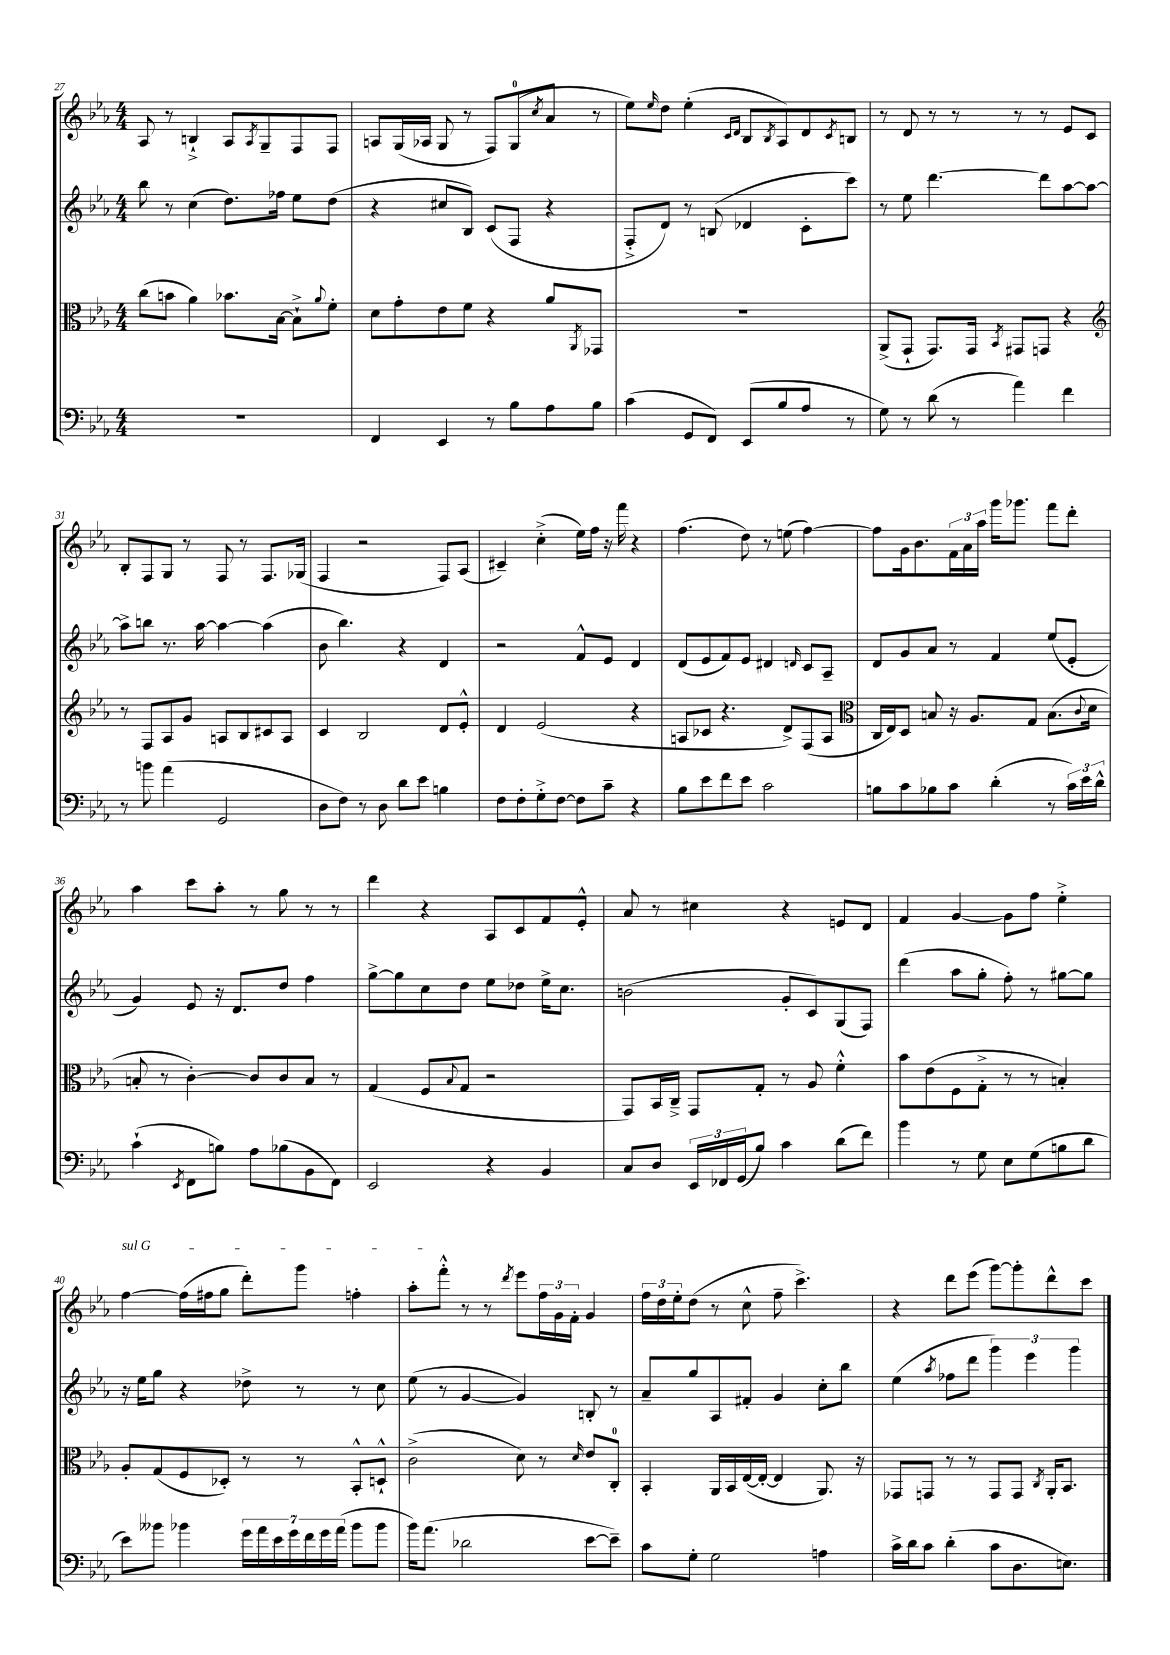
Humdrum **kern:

**kern	**kern	**kern	**kern
*part4	*part3	*part2	*part1
*staff4	*staff3	*staff2	*staff1
*clefF4	*clefC3	*clefG2	*clefG2
*k[b-e-a-]	*k[b-e-a-]	*k[b-e-a-]	*k[b-e-a-]
*M4/4	*M4/4	*M4/4	*M4/4
=27	=27	=27	=27
1r	(8cc\L	8bb-\	8A-/
.	8bn\J	8r	8r
.	4a-\)	(4cc\	4Bn`^/
.	8.b-X\L	8.dd\L)	8A-/L
.	.	.	8qA-/
.	.	.	8G~/
.	[16B-\Jk	16ff-X\Jk	.
.	8B-`^\L]	8ee-\L	8F/
.	8qqa-/	.	.
.	8f'\J	(8dd\J	8F/J
=28	=28	=28	=28
4FF/	8d\L	4r	8An/L
.	8g'\	.	(16G/L
.	.	.	16A-X/JJ
4EE-/	8e-\	8cc#X/L	8G/
.	8f\J	8B-/J)	8r
8r	4r	(8c/L	8F/L)
8B-\L	.	8F/J	(8G/
.	.	.	8qcc/
8A-\	8a-/L	4r	8a-/J
.	8qAA-/	.	.
8B-\J	8GG-X/J	.	8r
=29	=29	=29	=29
(4c\	1r	8F'^/L	8ee-\L)
.	.	.	16qqee-/
.	.	8d/J)	8dd\J
8GG/L	.	8r	(4ee-'\
8FF/J)	.	(8Bn/	.
.	.	.	16qqc/LL
.	.	.	16qqd/JJ
(8EE-/L	.	4d-X/	8B-/L
.	.	.	8qB-/
8B-/	.	.	8A-/)
8A-/J	.	8c'\L	8d/
.	.	.	8qc/
8r	.	8ccc\J)	8Bn/J
=30	=30	=30	=30
8G\)	(8AA-^/L	8r	8r
8r	8GG`/J	8ee-\	8d/
(8d\	8.GG/L)	[4.ddd\	8r
8r	.	.	8r
.	16GG/Jk	.	.
.	8qBB-/	.	.
4a-\)	8GG#X/L	.	8r
.	8GGn/J	8ddd\L]	8r
4f\	4r	[8aa-\	8e-/L
.	.	8aa-\J_	8c/J
!!LO:LB:g=z
=31	=31	=31	=31
*	*clefG2	*	*
8r	8r	8aa-^\L]	8B-'/L
8bn\	8F/L	8bbn\J	8F/
(4a-\	8A-/	8.r	8G/J
.	8g/J	.	8r
.	.	[16aa-\	.
2GG/	8An/L	4aa-\_	8F/
.	8B-/	.	8r
.	8c#X/	(4aa-\]	8.F/L
.	8A/J	.	.
.	.	.	(16G-X/Jk
=32	=32	=32	=32
8D\L	4c/	8b-\	4F/
8F\J)	.	4.bb-\)	.
8r	2B-/	.	2r
8D\	.	.	.
8d\L	.	4r	.
8e-\J	.	.	.
4Bn\	8d/L	4d/	8F/L)
.	8e-'^^/J	.	(8A-/J
=33	=33	=33	=33
8F\L	4d/	2r	4c#X~/)
8F'\	.	.	.
8G'^\	(2e-/	.	(4cc'^\
[8F\J	.	.	.
8F\L]	.	8f^^/L	16ee-\LL)
.	.	.	16ff\JJ
8c~\J	.	8e-/J	16r
.	.	.	16fff\
4r	4r	4d/	4r
=34	=34	=34	=34
8B-\L	8An/L	(8d/L	(4.ff\
8e-\	8c-X/J	8e-/	.
8f\	4.r	8f/)	.
8e-\J	.	8e-/J	8dd\)
2c\	.	4d#X/	8r
.	8d^/L)	.	(8een\
.	.	16qqdn/	.
.	(8F/	8c/L	[4ff\)
.	8A/J	8A-~/J	.
=35	=35	=35	=35
*	*clefC3	*	*
8Bn\L	16C/LL	8d/L	8ff\L]
.	16E-/J)	.	.
8c\	8D/J	8g/	16g\k
.	.	.	8.b-\
8B-X\	8Bn/	8a-/J	.
8c\J	16r	8r	24f\L
.	.	.	24a-\
.	8.A-/L	.	.
.	.	.	24aa-\JJ
(4d'\	.	4f/	16ggg\KL
.	.	.	8.ggg-X\J
.	8G/J	.	.
8r	(8.B\L	(8ee-/L	8fff\L
24c\LL)	.	8e-'/J	8ddd'\J
24e-\	.	.	.
.	8qqc/	.	.
.	16d\Jk	.	.
24d^^\JJ	.	.	.
!!LO:LB:g=z
=36	=36	=36	=36
(4c`\	8Bn'/	4g/)	4aa-\
.	8r	.	.
8qEE-/	.	.	.
8FF\L	[4c'\)	8e-/	8ccc\L
8Bn\J)	.	16r	8aa-'\J
.	.	8.d/L	.
8A-\L	8c/L]	.	8r
(8B-X\	8c/	8dd/J	8gg\
8BB-\	8B/J	4ff\	8r
8FF\J)	8r	.	8r
=37	=37	=37	=37
2EE-/	(4G/	[8gg^\L	4ddd\
.	.	8gg\]	.
.	8F/L	8cc\	4r
.	8qqB-/	.	.
.	8G/J	8dd\J	.
4r	2r	8ee-\L	8A-/L
.	.	8dd-X\J	8c/
4BB-/	.	16ee-^\KL	8f/
.	.	8.cc\J	.
.	.	.	8e-'^^/J
=38	=38	=38	=38
8C/L	8GG/L)	(2bn\	8a-/
8D/J	16BB-/L	.	8r
.	16C~^/JJ	.	.
24EE-/LL	8GG/L	.	4cc#X\
24FF-X/	.	.	.
(24GG/J	.	.	.
8B-/J)	8G'/J	.	.
4c\	8r	8g'/L	4r
.	8A-/	8c/)	.
(8d\L	4f'^^\	(8G/	8en/L
8f\J)	.	8F/J)	8d/J
=39	=39	=39	=39
4b-\	8b-\L	(4ddd\	4f/
.	(8e-\	.	.
8r	8F\	8aa-\L	[4g/
8G\	8G'^\J	8gg'\J	.
8E-\L	8r	8ff'\)	8g\L]
(8G\	8r	8r	8ff\J
8Bn\	4Bn'/)	[8gg#X\L	4ee-'^\
8d\J	.	8gg#\J]	.
!!LO:LB:g=z
=40	=40	=40	=40
!	!	!	!LO:TX:a:i:t=sul G
8e-\L)	8A-'/L	16r	[4ff\
.	.	16ee-\KL	.
8b--X\J	(8G/	8gg\J	.
4b-X\	8F/	4r	(16ff\LL]
.	.	.	16ff#X\J
.	8D-X'/J)	.	8gg\J
28g\LL	8r	8dd-X^\	8ddd'\L)
28a-\	.	.	.
28e-\	.	.	.
28g\	.	.	.
.	8r	8r	8ggg\J
28f\	.	.	.
28g\	.	.	.
(28a-\JJ	.	.	.
8b-\L	8BB-'^^/L	8r	4ffn'\
8b-\J	8Dn`^^/J	8cc\	.
=41	=41	=41	=41
16b-\KL)	(2c^\	(8ee-\	8aa-'\L
(8.a-\J	.	.	.
.	.	8r	8fff'^^\J
2d-X\	.	[4g/	8r
.	.	.	8r
.	.	.	8qddd/
.	8d\)	4g/])	8eee-\L
.	8r	.	24ff\L
.	.	.	24g\
.	.	.	24f'\JJ
.	16qqd/	.	.
[8e-\L	8e-/L	8Bn'/	4g/
8e-~\J])	8C'/J	8r	.
=42	=42	=42	=42
8c\L	4BB-'/	8a-~/L	24ff\LL
.	.	.	24dd\
.	.	.	24ee-'\J
8G'\J	.	8gg/	(8dd\J
2G\	16AA-/LL	8A-/	8r
.	16BB-/	.	.
.	([16E-/	8f#X'/J	8cc^^\
.	16E-'/JJ_	.	.
.	4E-/]	4g/	8ff~\
.	.	.	4.ccc^\)
4An\	8.AA-/)	8cc'\L	.
.	.	8bb-\J	.
.	16r	.	.
=43	=43	=43	=43
16c^\LL	8GG-X/L	(4ee-\	4r
16d\J	.	.	.
8c\J	8GGn/J	.	.
.	.	8qaa-/	.
(4d'\	8r	8ff-X\L	8ddd\L
.	8r	8ddd\J	(8eee-\J
8c\L	8GG/L	6ggg\)	[8ggg\L)
8.D\	8GG/J	.	8ggg'\]
.	.	6eee-\	.
.	8qC/	.	.
.	16AA-'/KL	.	8ddd^^\
8.En\J)	8.BB-/J	.	.
.	.	6ggg\	.
.	.	.	8ccc\J
==	==	==	==
*-	*-	*-	*-
